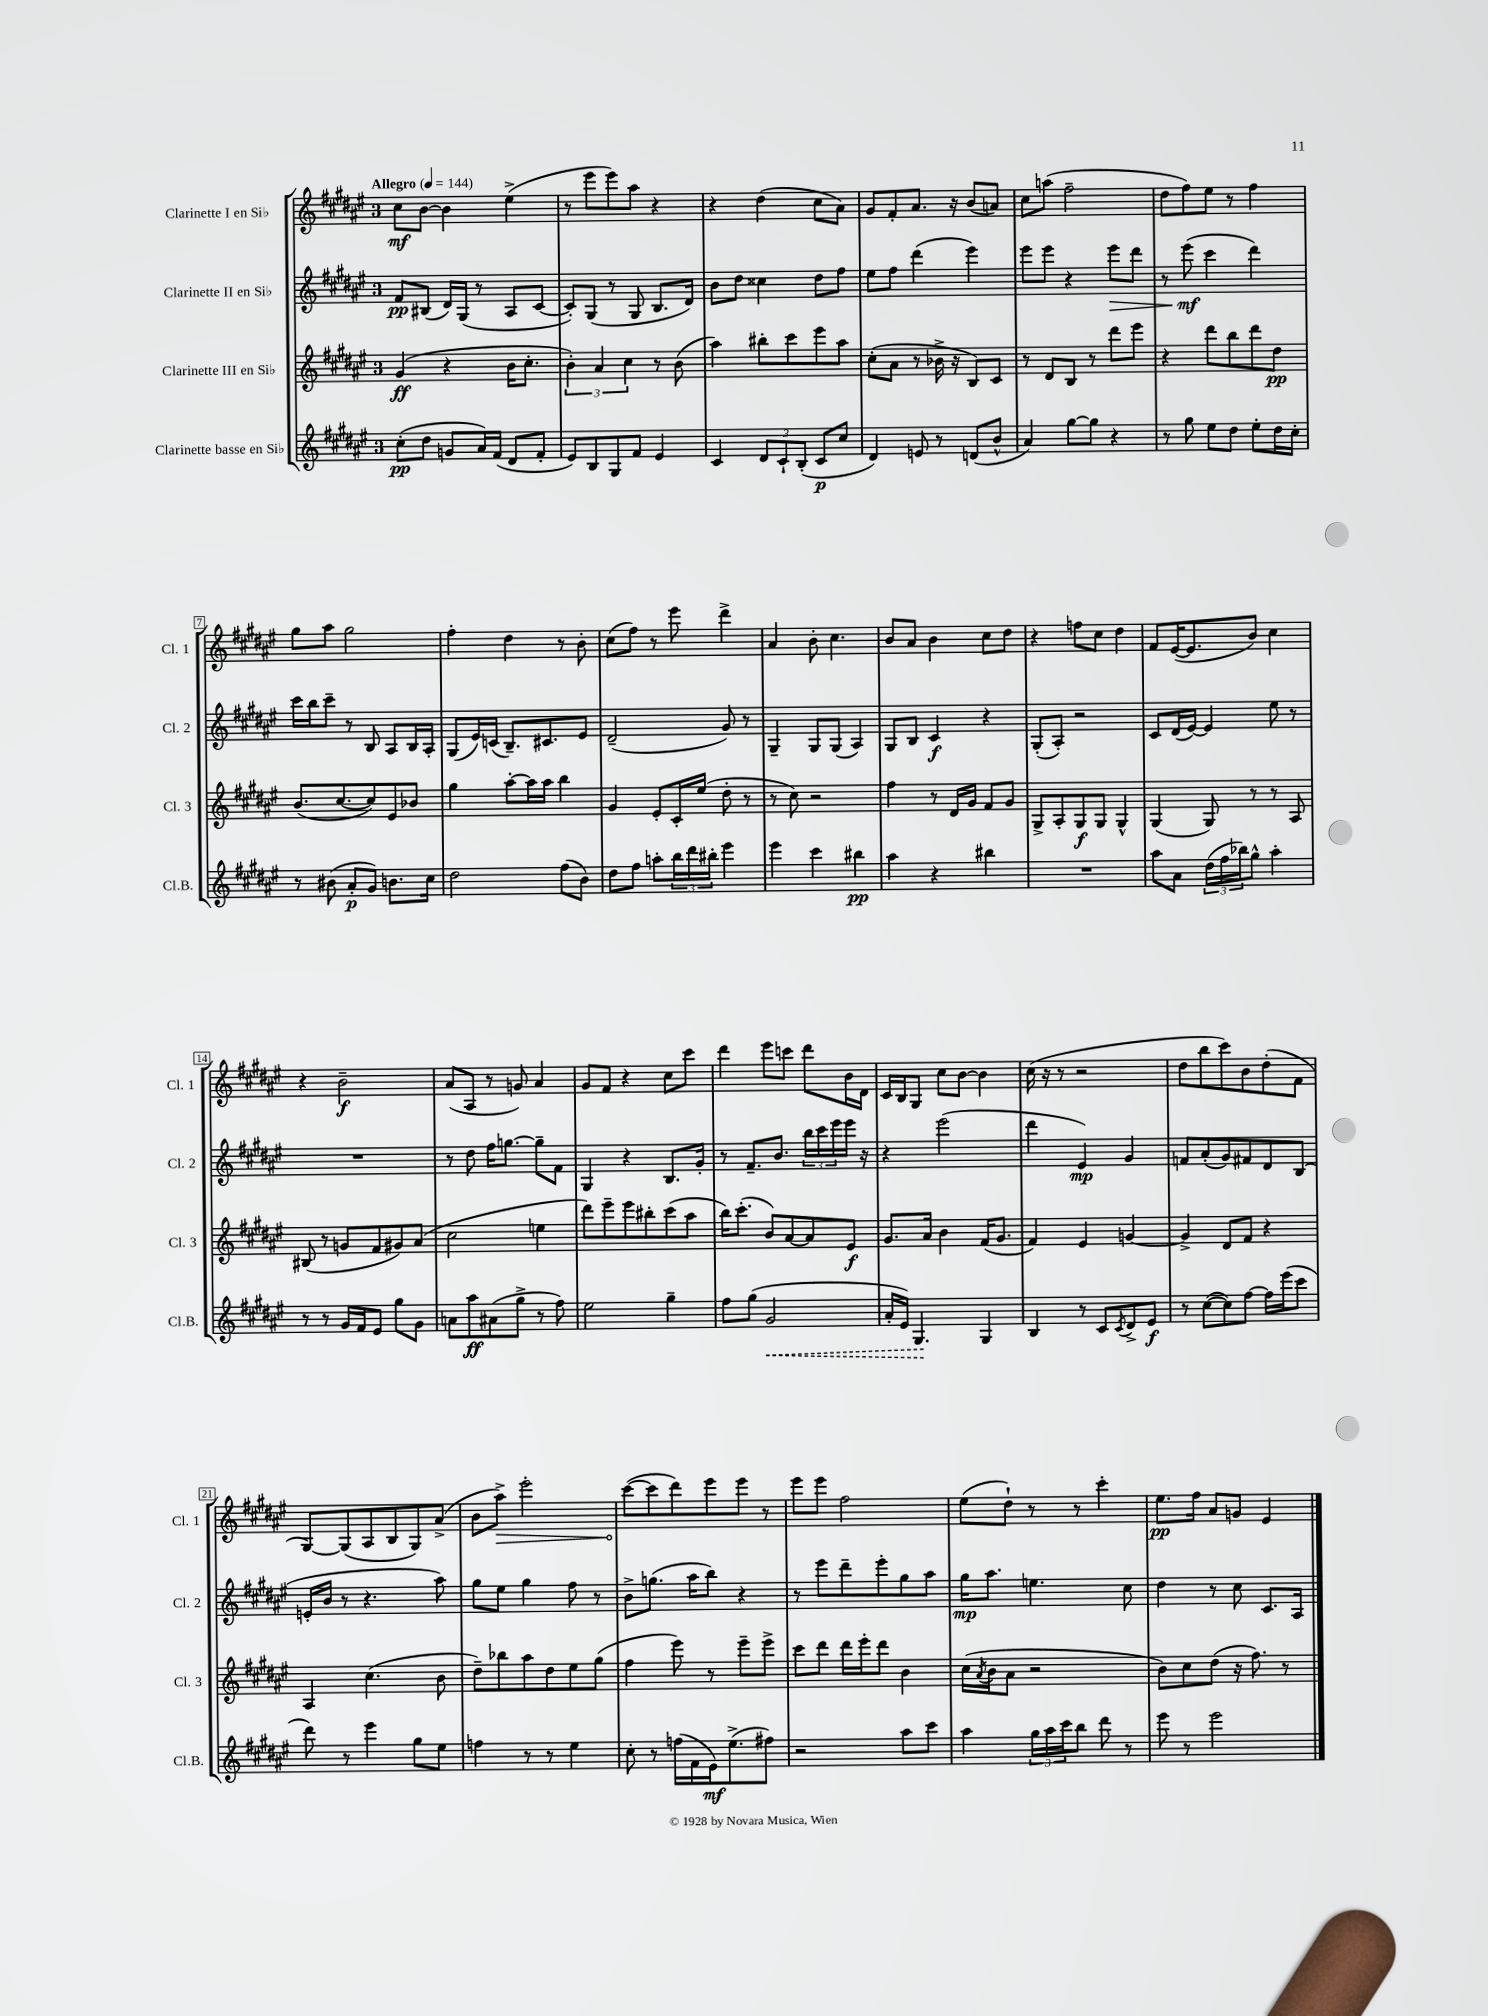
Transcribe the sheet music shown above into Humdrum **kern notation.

**kern	**dynam	**kern	**dynam	**kern	**dynam	**kern	**dynam
*part4	*part4	*part3	*part3	*part2	*part2	*part1	*part1
*staff4	*staff4	*staff3	*staff3	*staff2	*staff2	*staff1	*staff1
*I"Clarinette basse en Si♭	*	*I"Clarinette III en Si♭	*	*I"Clarinette II en Si♭	*	*I"Clarinette I en Si♭	*
*I'Cl.B.	*	*I'Cl. 3	*	*I'Cl. 2	*	*I'Cl. 1	*
*clefG2	*	*clefG2	*	*clefG2	*	*clefG2	*
*k[f#c#g#d#a#e#]	*	*k[f#c#g#d#a#e#]	*	*k[f#c#g#d#a#e#]	*	*k[f#c#g#d#a#e#]	*
*M3/4	*	*M3/4	*	*M3/4	*	*M3/4	*
*MM144	*	*MM144	*	*MM144	*	*MM144	*
=1	=1	=1	=1	=1	=1	=1	=1
!	!	!	!	!	!	!LO:TX:a:B:t=Allegro	!
(8cc#'\L	pp	(4g#/	ff	8f#/L	pp	8cc#\L	mf
8dd#\J	.	.	.	(8B#X/J	.	[8b\J	.
8gn/L	.	4r	.	16d#/LL)	.	4b\]	.
.	.	.	.	(16G#/JJ	.	.	.
16a#/L)	.	.	.	8r	.	.	.
(16f#/JJ	.	.	.	.	.	.	.
8d#/L	.	16b\KL	.	8A#/L	.	(4ee#^\	.
.	.	8.cc#'\J	.	.	.	.	.
8f#'/J	.	.	.	[8c#/J	.	.	.
=2	=2	=2	=2	=2	=2	=2	=2
8e#/L)	.	6b'\)	.	8c#'/L])	.	8r	.
8B/	.	.	.	(8G#/J	.	8eee#\L	.
.	.	6a#/	.	.	.	.	.
8G#/	.	.	.	8r	.	8eee#\)	.
.	.	6cc#\	.	.	.	.	.
8f#/J	.	.	.	8G#/	.	8aa#\J	.
4e#/	.	8r	.	8.B/L	.	4r	.
.	.	(8b\	.	.	.	.	.
.	.	.	.	16d#/Jk)	.	.	.
=3	=3	=3	=3	=3	=3	=3	=3
4c#/	.	4aa#\)	.	8b\L	.	4r	.
.	.	.	.	8dd#\J	.	.	.
12d#/L	.	8bb#X'\L	.	4cc##X\	.	(4dd#\	.
12c#`/	.	.	.	.	.	.	.
.	.	8ccc#\	.	.	.	.	.
(12B'/J	.	.	.	.	.	.	.
8c#/L	p	8eee#\	.	8dd#\L	.	8cc#\L	.
8cc#/J	.	8aa#\J	.	8ff#\J	.	8a#\J)	.
=4	=4	=4	=4	=4	=4	=4	=4
4d#/)	.	(8cc#'\L	.	8ee#\L	.	8g#/L	.
.	.	8a#\J	.	8ff#\J	.	8f#'/	.
8en/	.	8r	.	(4ddd#\	.	8.a#/J	.
8r	.	16b-X^\	.	.	.	.	.
.	.	16r	.	.	.	16r	.
(8dn/L	.	8B/L)	.	4eee#\)	.	(8b/L	.
8b^^/J	.	8c#/J	.	.	.	8an/J)	.
=5	=5	=5	=5	=5	=5	=5	=5
4a#/)	.	8r	.	8eee#\L	.	8cc#\L	.
.	.	8d#/L	.	8eee#\J	.	(8aan\J	.
[8gg#\L	.	8B/J	.	4r	.	2ff#~\	.
8gg#\J]	.	8r	.	.	.	.	.
!	!	!	!	!	!LO:HP:b	!	!
4r	.	8ddd#\L	.	8eee#\L	>	.	.
.	.	8eee#\J	.	8ddd#\J	.	.	.
=6	=6	=6	=6	=6	=6	=6	=6
8r	.	4r	.	8r	.	8dd#\L	.
8gg#\	.	.	.	(8eee#\	mf	8ff#\)	.
8ee#\L	.	8ddd#\L	.	4ccc#\	]	8ee#\J	.
8dd#\J	.	8bb\	.	.	.	8r	.
8ee#'\L	.	8ddd#\	.	4ddd#\)	.	4ff#\	.
16dd#\L	.	8dd#\J	pp	.	.	.	.
16cc#'\JJ	.	.	.	.	.	.	.
!!LO:LB:g=z
=7	=7	=7	=7	=7	=7	=7	=7
8r	.	(8.b/L	.	16ccc#\LL	.	8gg#\L	.
.	.	.	.	16bb\J	.	.	.
(8b#X\	.	.	.	8ccc#~\J	.	8aa#\J	.
.	.	[8.cc#/	.	.	.	.	.
8a#'/L	p	.	.	8r	.	2gg#\	.
8g#/J)	.	8cc#/])	.	8B/	.	.	.
8.bn\L	.	8e#/	.	8A#/L	.	.	.
.	.	8b-X/J	.	16B/L	.	.	.
16cc#\Jk	.	.	.	16A#'/JJ	.	.	.
=8	=8	=8	=8	=8	=8	=8	=8
2dd#\	.	4gg#\	.	(8G#/L	.	4ff#'\	.
.	.	.	.	16e#/L)	.	.	.
.	.	.	.	(16cn/JJ	.	.	.
.	.	[8aa#'\L	.	8.B~/L)	.	4dd#\	.
.	.	16aa#\L]	.	.	.	.	.
.	.	16aa#\JJ	.	8.c#X/	.	.	.
(8ff#\L	.	4bb\	.	.	.	8r	.
8b\J)	.	.	.	8e#/J	.	8b'\	.
=9	=9	=9	=9	=9	=9	=9	=9
8dd#\L	.	4g#/	.	(2d#~/	.	(8cc#\L	.
8ff#\J	.	.	.	.	.	8ff#\J)	.
8aan'\L	.	8e#'/L	.	.	.	8r	.
24bb\L	.	16c#'/L	.	.	.	8eee#\	.
24ddd#\	.	.	.	.	.	.	.
.	.	(16ee#/JJ	.	.	.	.	.
24bb#X'\JJ	.	.	.	.	.	.	.
4eee#\	.	8dd#'\	.	8g#/)	.	4ddd#^\	.
.	.	8r	.	8r	.	.	.
=10	=10	=10	=10	=10	=10	=10	=10
4eee#\	.	8r	.	4G#~/	.	4a#/	.
.	.	8cc#\)	.	.	.	.	.
4ccc#\	.	2r	.	8G#/L	.	8b'\	.
.	.	.	.	(8G#/J	.	4.cc#\	.
4bb#X\	pp	.	.	4A#/)	.	.	.
=11	=11	=11	=11	=11	=11	=11	=11
4aa#\	.	4ff#\	.	8G#/L	.	8b/L	.
.	.	.	.	8B/J	.	8a#/J	.
4r	.	8r	.	4c#/	f	4b\	.
.	.	16d#/LL	.	.	.	.	.
.	.	16g#/JJ	.	.	.	.	.
4bb#X\	.	8f#/L	.	4r	.	8cc#\L	.
.	.	8g#/J	.	.	.	8dd#\J	.
=12	=12	=12	=12	=12	=12	=12	=12
2.r	.	8G#^/L	.	(8G#'/L	.	4r	.
.	.	8A#'/	.	8A#'/J)	.	.	.
.	.	8G#/	f	2r	.	8ffn\L	.
.	.	8G#/J	.	.	.	8cc#\J	.
.	.	4G#^^/	.	.	.	4dd#\	.
=13	=13	=13	=13	=13	=13	=13	=13
8aa#\L	.	(4G#/	.	8c#/L	.	8f#/L	.
8a#\J	.	.	.	(16d#/L	.	([16e#/K	.
.	.	.	.	[16e#/JJ)	.	8.e#/]	.
(24dd#\LL	.	8G#/)	.	4e#/]	.	.	.
24ff#\	.	.	.	.	.	.	.
24bb-X\J)	.	.	.	.	.	.	.
8gg#^^\J	.	8r	.	.	.	8b/J)	.
4aa#'\	.	8r	.	8ee#\	.	4cc#\	.
.	.	8A#/	.	8r	.	.	.
!!LO:LB:g=z
=14	=14	=14	=14	=14	=14	=14	=14
8r	.	(8B#X/	.	2.r	.	4r	.
8r	.	8r	.	.	.	.	.
16g#/LL	.	8gn/L	.	.	.	2b~\	f
16f#/J	.	.	.	.	.	.	.
8e#/J	.	8f#/	.	.	.	.	.
8gg#\L	.	8g#X/)	.	.	.	.	.
8g#\J	.	(8a#/J	.	.	.	.	.
=15	=15	=15	=15	=15	=15	=15	=15
8an\L	.	2cc#\	.	8r	.	(8a#/L	.
8aa#\	ff	.	.	8dd#\	.	8A#/J	.
(8a#X\	.	.	.	16ff#\KL	.	8r	.
.	.	.	.	[8.ggn\J	.	.	.
8gg#^\J	.	.	.	.	.	8gn/)	.
8r	.	4een\	.	8gg~\L]	.	4a#/	.
8ff#\)	.	.	.	8f#\J	.	.	.
=16	=16	=16	=16	=16	=16	=16	=16
2ee#\	.	8ddd#\L)	.	4G#/	.	8g#/L	.
.	.	8eee#~\	.	.	.	8f#/J	.
.	.	8eee#\	.	4r	.	4r	.
.	.	8bb#X'\	.	.	.	.	.
4gg#~\	.	(8ccc#\	.	8.B/L	.	8cc#\L	.
.	.	8aa#\J	.	.	.	8ccc#\J	.
.	.	.	.	16g#'/Jk	.	.	.
=17	=17	=17	=17	=17	=17	=17	=17
8ff#\L	.	16bb\KL)	.	8r	.	4ddd#\	.
.	.	(8.ccc#'\J	.	.	.	.	.
(8gg#\J	.	.	.	8.f#~/L	.	.	.
!	!LO:HP:b	!	!	!	!	!	!
2g#/	<	8b/L)	.	.	.	8eee#\L	.
.	.	.	.	8.b/J	.	.	.
.	.	[8a#/	.	.	.	8cccn\J	.
.	.	8a#/]	.	24bb\LL	.	8ddd#\L	.
.	.	.	.	24ccc#\	.	.	.
.	.	.	.	24eee#\	.	.	.
.	.	8e#/J	f	16eee#\JJ	.	16b\L	.
.	.	.	.	16r	.	16d#\JJ	.
=18	=18	=18	=18	=18	=18	=18	=18
16a#'/LL	.	8.g#/L	.	4r	.	16c#/LL	.
16e#/JJ)	.	.	.	.	.	16B/J	.
4.G#/	.	.	.	.	.	8G#/J	.
.	.	16a#/Jk	.	.	.	.	.
.	.	4b\	.	(2eee#\	.	8cc#\L	.
.	.	.	.	.	.	[8b\J	.
4G#/	[	(16f#/KL	.	.	.	4b\]	.
.	.	8.g#/J	.	.	.	.	.
=19	=19	=19	=19	=19	=19	=19	=19
4B/	.	4f#/)	.	4ddd#\	.	(16cc#\	.
.	.	.	.	.	.	16r	.
.	.	.	.	.	.	8r	.
8r	.	4e#/	.	4e#/)	mp	2r	.
8c#/L	.	.	.	.	.	.	.
8qc#/	.	.	.	.	.	.	.
8d#^/	.	[4gn/	.	4g#/	.	.	.
8e#/J	f	.	.	.	.	.	.
=20	=20	=20	=20	=20	=20	=20	=20
8r	.	4g^/]	.	8fn/L	.	8dd#\L	.
([8cc#\L	.	.	.	(8a#'/	.	8bb\	.
8cc#\])	.	8d#/L	.	8g#/)	.	8ccc#\)	.
[8ff#\J	.	8f#/J	.	8f#X/	.	8b\	.
16ff#\LL]	.	4r	.	8d#/	.	(8dd#'\	.
(16eee#\J	.	.	.	.	.	.	.
8ccc#\J	.	.	.	(8B/J	.	8f#\J	.
!!LO:LB:g=z
=21	=21	=21	=21	=21	=21	=21	=21
8ddd#\)	.	4A#/	.	16en'/LL	.	[8G#/L)	.
.	.	.	.	16b/JJ	.	.	.
8r	.	.	.	8r	.	(8G#/]	.
4eee#\	.	(4.cc#\	.	4.r	.	8A#/	.
.	.	.	.	.	.	8B/	.
8gg#\L	.	.	.	.	.	8G#/)	.
8ee#\J	.	8b\	.	8aa#\)	.	(8a#^/J	.
=22	=22	=22	=22	=22	=22	=22	=22
4ffn\	.	8dd#~\L)	.	8gg#\L	.	8b\L	.
!	!	!	!	!	!	!	!LO:HP:b
.	.	8bb-X\	.	8ee#\J	.	8aa#^\J)	>
8r	.	8aa#\	.	4gg#\	.	2eee#'\	.
8r	.	8dd#\	.	.	.	.	.
4ee#\	.	8ee#\	.	8ff#\	.	.	.
.	.	(8gg#\J	.	8r	.	.	.
=23	=23	=23	=23	=23	=23	=23	=23
8cc#'\	.	4ff#\	.	8b^\L	.	([8ccc#\L	.
8r	.	.	.	(8.ggn\J	.	8ccc#\]	]
(16ffn\LL	.	8eee#\)	.	.	.	8ddd#\)	.
16f#\	.	.	.	16aa#\KL	.	.	.
16e#\J)	mf	8r	.	8bb\J)	.	8eee#\	.
(8.ee#^\	.	.	.	.	.	.	.
.	.	8eee#~\L	.	4r	.	8eee#\J	.
8ff#X\J)	.	8eee#^\J	.	.	.	8r	.
=24	=24	=24	=24	=24	=24	=24	=24
2r	.	8ccc#\L	.	8r	.	8eee#\L	.
.	.	8ddd#\J	.	8eee#\L	.	8eee#\J	.
.	.	16ddd#\LL	.	8ddd#~\	.	2ff#\	.
.	.	16eee#'\J	.	.	.	.	.
.	.	8ddd#\J	.	8eee#'\	.	.	.
8aa#\L	.	4b\	.	8gg#\	.	.	.
8ccc#\J	.	.	.	8aa#\J	.	.	.
=25	=25	=25	=25	=25	=25	=25	=25
4aa#\	.	(16cc#\LL	.	16gg#\KL	mp	(8ee#\L	.
.	.	8qa#/	.	.	.	.	.
.	.	16b\J	.	8.aa#\J	.	.	.
.	.	8a#\J	.	.	.	8dd#`\J)	.
24gg#\LL	.	2r	.	4.een\	.	8r	.
24aa#\	.	.	.	.	.	.	.
24ccc#\J	.	.	.	.	.	.	.
8bb\J	.	.	.	.	.	8r	.
8ddd#\	.	.	.	.	.	4ccc#'\	.
8r	.	.	.	8cc#\	.	.	.
=26	=26	=26	=26	=26	=26	=26	=26
8eee#\	.	8b\L)	.	4dd#\	.	8.ee#\L	pp
8r	.	8cc#\	.	.	.	.	.
.	.	.	.	.	.	16ff#\Jk	.
2eee#\	.	(8dd#\J	.	8r	.	8a#/L	.
.	.	16r	.	8cc#\	.	8gn/J	.
.	.	8.ff#\)	.	.	.	.	.
.	.	.	.	8.c#/L	.	4e#/	.
.	.	8r	.	.	.	.	.
.	.	.	.	16A#/Jk	.	.	.
==	==	==	==	==	==	==	==
*-	*-	*-	*-	*-	*-	*-	*-
